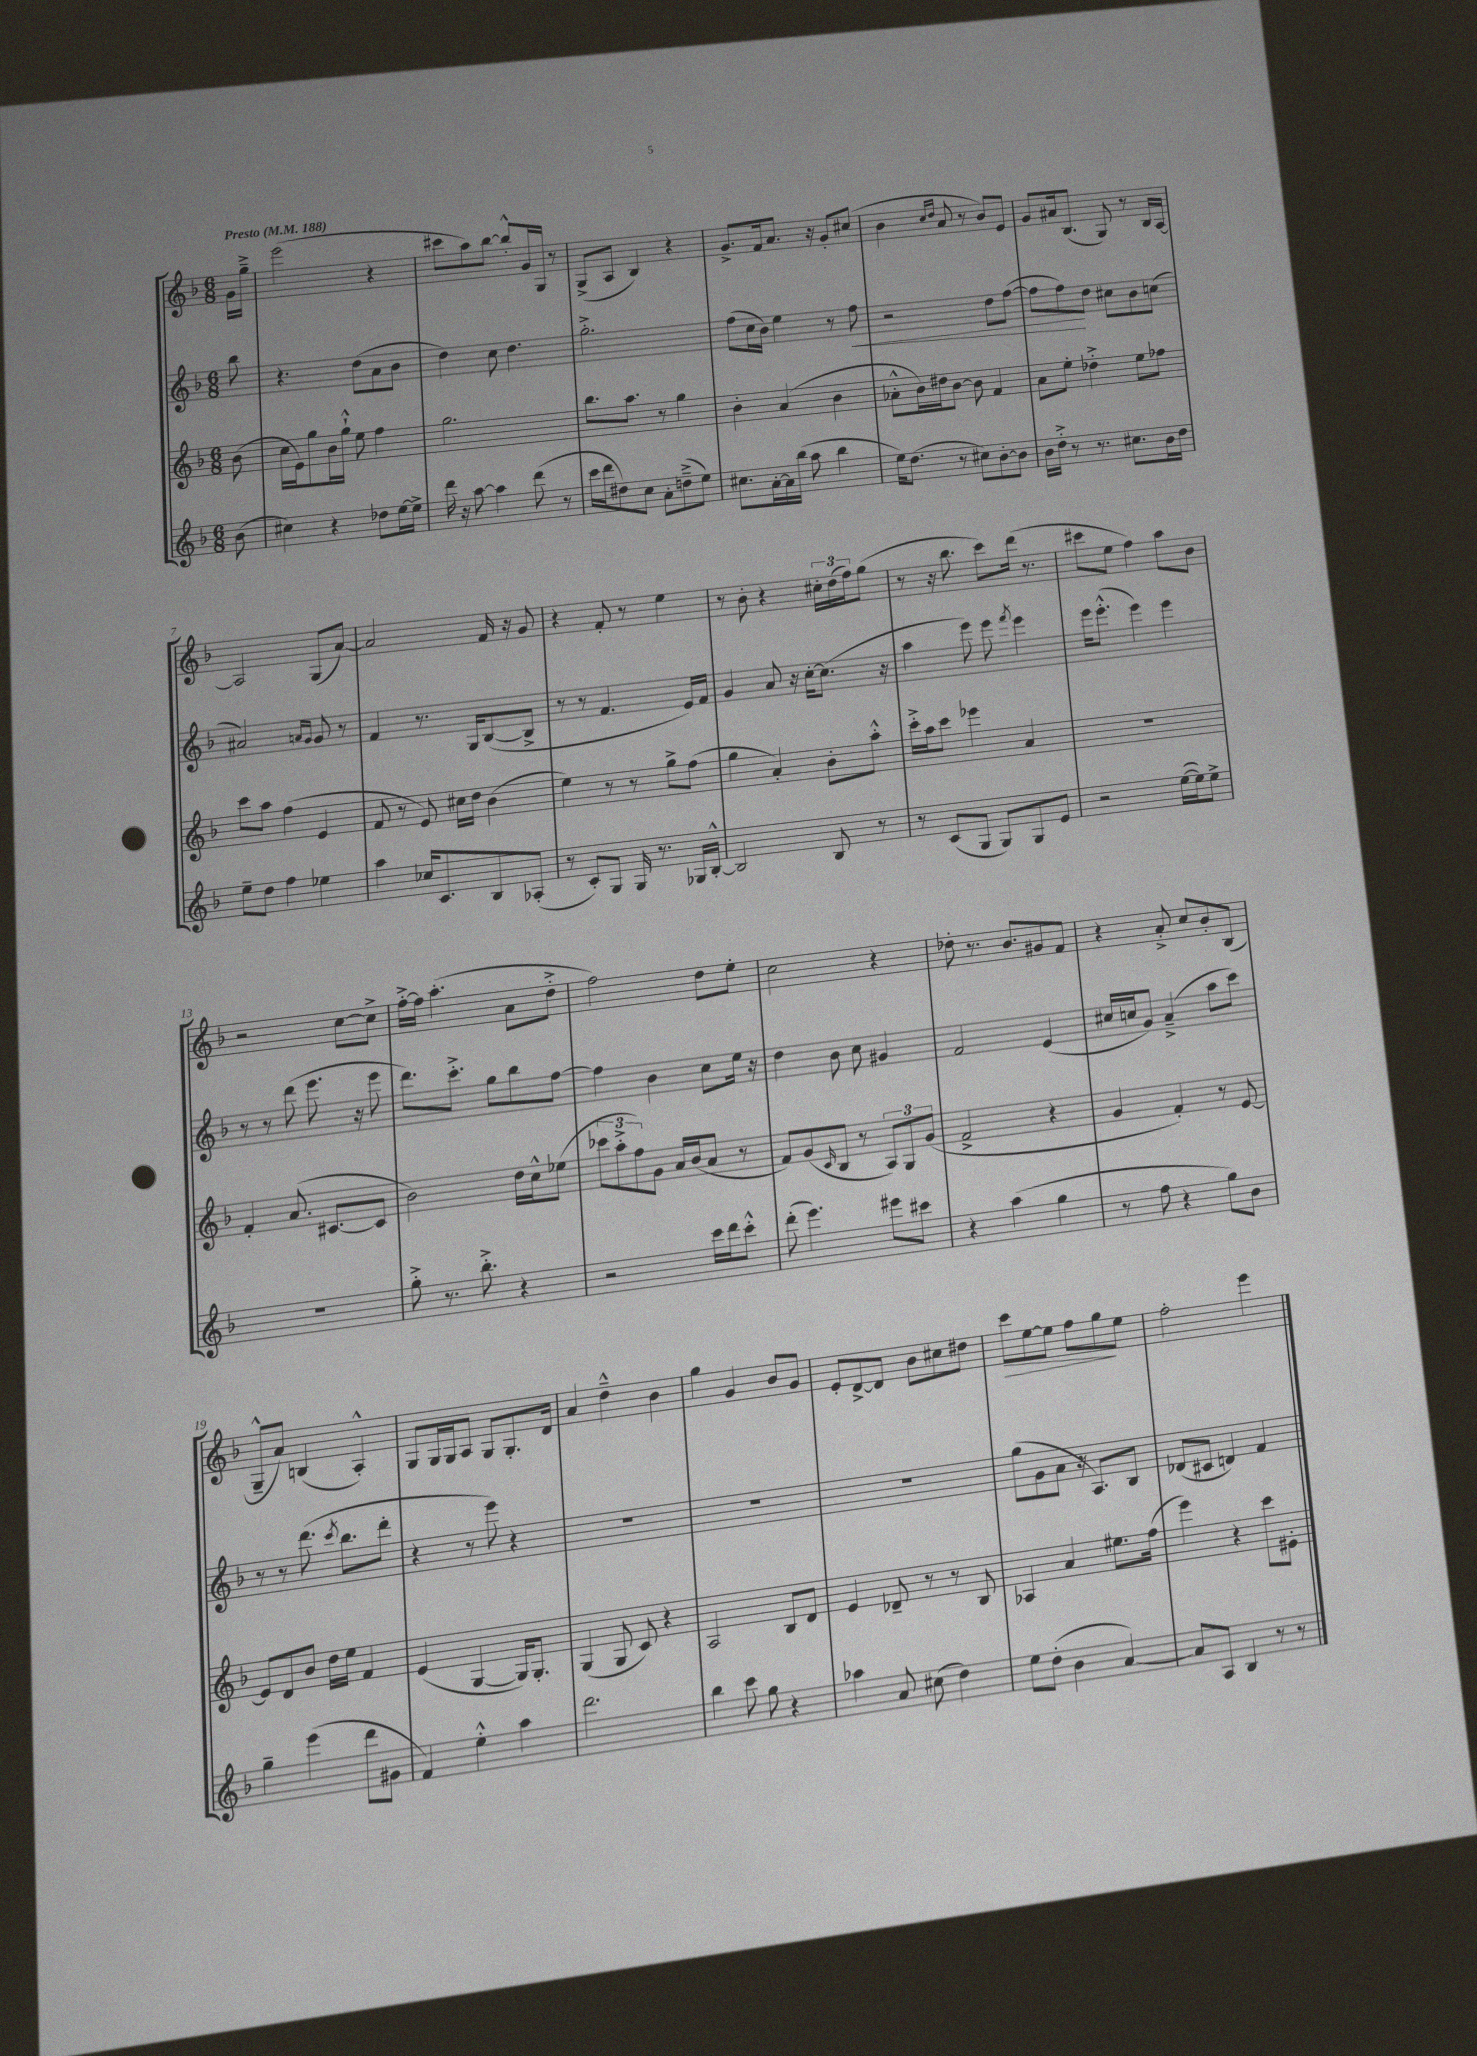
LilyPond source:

<<
\new StaffGroup <<
\new Staff = "s0" {
    \clef treble \key f \major \numericTimeSignature \time 6/8 \partial 8 \tempo "Presto" 4 = 188
    g'16 g''16---> |
    e'''2( r4 |
    cis'''8 a''8) bes''8~ bes''8-.-^ g'16 g16 r8 |
    g8->( a8 bes4) r4 |
    g'8.-> f'16 a'8. r16 g'8-. cis''8( |
    bes'4 \grace { c''16 d''16 } a'8 r8 bes'8) e'8 |
    g'8 ais'16 bes8.( g8) r8 bes16 a16~ |
    a2 g8( a'8~) |
    a'2 f'16 r16 g'8 |
    r4 f'8-. r8 e''4 |
    r8 bes'8-. r4 \tuplet 3/2 { cis''16-. d''16( f''16) } g''8( |
    r8 r16 bes''8. c'''8) d'''16( r8. |
    cis'''8 e''8 f''4) a''8 bes'8 |
    r2 c''8~ c''8-> |
    f''16~-.-> f''16 a''4.-.( a'8 d''8-.-> |
    f''2) d''8 e''8-. |
    c''2 r4 |
    des''8-. r8. bes'8. gis'8 f'8 |
    r4 a'8-.-> c''8 bes'8-. bes8( |
    g8---^ a'8) b4( a4-.-^) |
    g8 g16 g16 a8 g8 g8.-. d'16 |
    a'4 d''4---^ bes'4 |
    g''4 g'4 bes'8 g'8 |
    e'8-. d'8~-> d'8 bes'8 cis''8 dis''8 |
    c'''8\> e''8~ e''8 f''8 g''8\! e''8 |
    f''2-. e'''4 \bar "|." |
}
\new Staff = "s1" {
    \clef treble \key f \major \numericTimeSignature \time 6/8 \partial 8
    bes''8 |
    r4. d''8( a'8 bes'8 |
    d''4) c''8 d''4. |
    g''2.-.-> |
    f''8( c''16 bes'16) e''4 r8 f''8\< |
    r2 d''8 f''8~( |
    f''8 f''8\!) d''8 cis''8 bes'8 c''8( |
    ais'2) \grace { a'16 g'16 } g'8 r8 |
    f'4 r8. g16 bes8~( bes8-> |
    r8 r8 f'4. e'16) f'16 |
    g'4 a'8 r16 c''16~-. c''8.( r16 |
    a''4 e'''8) e'''8 \acciaccatura { f'''8 } e'''4 |
    e'''16 e'''8.-.-^( e'''4) e'''4 |
    r8 r8 d'''8( e'''8. r16 e'''8 |
    d'''8.) c'''8.-.-> g''8 bes''8 f''8~ |
    f''4 bes'4 c''8 e''16 r16 |
    d''4 bes'8 c''8 gis'4 |
    f'2 e'4( |
    cis''16 c''16 g'8) a'4--->( a''8 c'''8) |
    r8 r8 d'''8.( \acciaccatura { c'''8 } bes''8. d'''8-. |
    r4 r8 e'''8) r4 |
    R2. |
    R2. |
    R2. |
    g''8( g'8 a'8 r16 a8.) bes8 |
    des'8( cis'8 d'4) f'4 \bar "|." |
}
\new Staff = "s2" {
    \clef treble \key f \major \numericTimeSignature \time 6/8 \partial 8
    bes'8( |
    c''16 e'16) g''8 bes'16 g''16-!-^ e''8 f''4 |
    g''2. |
    bes''8. a''8. r8 g''4 |
    bes'4-. a'4( bes'4 |
    aes'8-.-^ bes'16) dis''16 bes'8~ bes'8 f'4 |
    a'8 e''8-. des''4-.-> e''8 fes''8 |
    c'''8 a''8 f''4( e'4 |
    f'8 r8 e'8) cis''16 d''16 bes'4( |
    e''4) r8 r8 g''8-> f''8( |
    g''4 a'4-.) bes'8-. a''8-.-^ |
    c'''16-.-> a''16 c'''8 ees'''4 a'4 |
    r2. |
    f'4-. a'8.( cis'8.~ cis'8 |
    bes'2) d''16 c''16-^ ees''8( |
    \tuplet 3/2 { ces'''8 a''8-.-> f''8) } g'8 a'16 bes'16( a'8 r8 |
    f'8) g'8( \grace { c'16 } bes8 r8 \tuplet 3/2 { a8) g8 g'8( } |
    f'2-> r4 |
    g'4 f'4-.) r8 e'8~ |
    e'8 d'8 bes'8 d''16 e''16 f'4 |
    e'4( g4~ g16) g8.-. |
    g4( g8 c'8) r4 |
    a2 bes8 d'8 |
    e'4 des'8-- r8 r8 bes8 |
    aes4 a'4 eis''8. f''16( |
    e'''4) r4 c'''8 eis'8-. \bar "|." |
}
\new Staff = "s3" {
    \clef treble \key f \major \numericTimeSignature \time 6/8 \partial 8
    bes'8( |
    cis''4) r4 des''8 e''16~ e''16-> |
    d'''16 r16 a''8~ a''4 d'''8( r8 |
    c'''16 d'''16 dis''8) c''8 a'8-. d''8--->( e''8) |
    cis''8. a'16~-. a'16 bes''16( a''8 bes''4 |
    e''16) d''8.( r8 cis''8) bes'8~-. bes'8 |
    bes'16 d''16-.-> r8 r8. cis''8. bes'16 d''16 |
    e''8-- d''8 f''4 ees''4 |
    a''4 ces''16 c'8. bes8 aes8-.( |
    r8 c'8-.) g8 g16 r8. ges16 bes16~-.-^ |
    bes2 bes8 r8 |
    r8 c'8( g8 g8) g8 e'8 |
    r2 e''16~( e''16) e''8-> |
    R2. |
    g''8-.-> r8. bes''8.-.-> r4 |
    r2 c'''16 d'''16 c'''8-.-^ |
    d'''8-.( e'''4.) eis'''8 cis'''8 |
    r4 a''4( g''4 |
    r8 f''8 r4 g''8) bes'8 |
    g''4-- e'''4( d'''8 gis'8 |
    f'4) e''4-.-^ a''4 |
    d'''2. |
    bes''4 c'''8 g''8 r4 |
    aes''4 a'8 cis''8( d''4) |
    e''8 d''8-.( bes'4 a'4~) |
    a'8 a8 bes4 r8 r8 \bar "|." |
}
>>
>>
